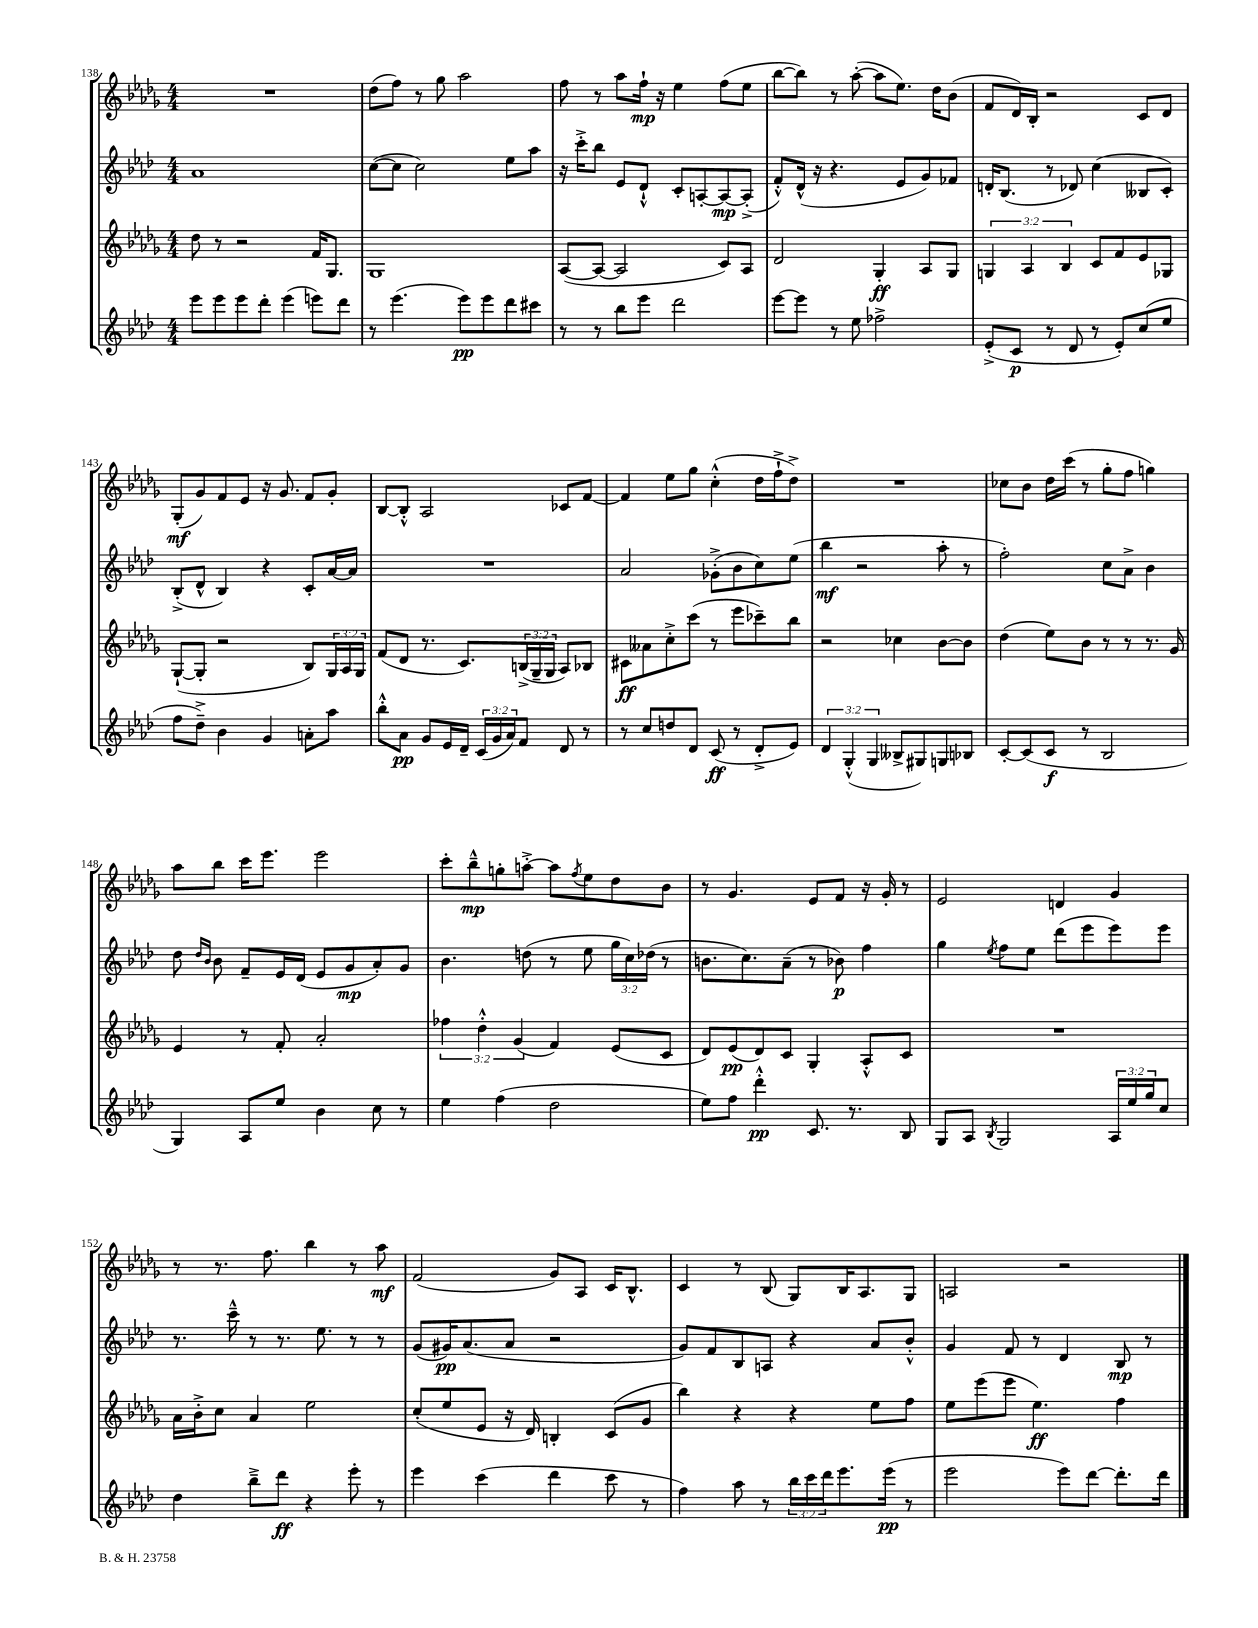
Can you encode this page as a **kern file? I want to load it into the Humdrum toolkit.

**kern	**kern	**kern	**kern
*staff4	*staff3	*staff2	*staff1
*clefG2	*clefG2	*clefG2	*clefG2
*k[b-e-a-d-]	*k[b-e-a-d-g-]	*k[b-e-a-d-]	*k[b-e-a-d-g-]
*M4/4	*M4/4	*M4/4	*M4/4
8eee-	8dd-	1a-	1r
8eee-	8r	.	.
8eee-	2r	.	.
8ddd-'	.	.	.
(4eee-	.	.	.
8eee)	16f	.	.
.	8.G-	.	.
8ddd-	.	.	.
=	=	=	=
8r	1G-	([8cc	(8dd-
(4.eee-	.	8cc]	8ff)
.	.	2cc)	8r
.	.	.	8gg-
8eee-)	.	.	2aa-
8eee-	.	.	.
8ddd-	.	8ee-	.
8ccc#	.	8aa-	.
=	=	=	=
8r	([8A-	16r	8ff
.	.	16ccc'^	.
8r	8A-_	8bb-	8r
8bb-	2A-]	8e-	8aa-
8eee-	.	8d-`^^	16ff`
.	.	.	16r
2ddd-	.	8c'	4ee-
.	.	[8A'	.
.	8c)	8A_	(8ff
.	8A-	(8A'^]	8ee-
=	=	=	=
[8eee-	2d-	8f'^^)	[8bb-
8eee-]	.	(16d-^^	8bb-])
.	.	16r	.
8r	.	4.r	8r
8ee-	.	.	([8aa-'
2ff-^	4G-'	.	8aa-]
.	.	8e-	8.ee-)
.	8A-	8g)	.
.	.	.	16dd-
.	8G-	8f-	(8b-
=	=	=	=
(8e-'^	6G	16d'	8f
.	.	(8.B-	.
8c	.	.	16d-)
.	6A-	.	.
.	.	.	16B-'
8r	.	8r	2r
.	6B-	.	.
8d-	.	8d-)	.
8r	8c	(4cc	.
8e-')	8f	.	.
(8cc	8e-	8B--	8c
8ee-	8G-	8c')	8d-
=	=	=	=
8ff	([8G-`	(8B-'^	(8G-'
8dd-~^)	8G-']	8d-^^	8g-)
4b-	2r	4B-)	8f
.	.	.	8e-
4g	.	4r	16r
.	.	.	8.g-
8a'	8B-)	8c'	8f
8aa-	24G-	[16a-	8g-'
.	24A-	.	.
.	.	16a-]	.
.	24G-	.	.
=	=	=	=
8bb-'^^	(8f	1r	[8B-
8a-	8d-	.	8B-'^^]
8g	8.r	.	2A-
16e-	.	.	.
16d-~	8.c)	.	.
(24c	.	.	.
24g	.	.	.
24a-)	.	.	.
8f	(24B^	.	.
.	24G-~	.	.
.	24G-	.	.
8d-	8A-)	.	8c-
8r	8B-	.	[8f
=	=	=	=
8r	8c#	2a-	4f]
8cc	8a--	.	.
8dd	8cc'^	.	8ee-
8d-	(8ccc	.	8gg-
(8c	8r	(8g-'^	(4cc'^^
8r	8eee-	8b-	.
8d-'^	8ccc-~)	8cc)	16dd-
.	.	.	16ff`^
8e-)	8bb-	(8ee-	8dd-^)
=	=	=	=
6d-	2r	4bb-	1r
(6G'^^	.	.	.
.	.	2r	.
6G	.	.	.
8B--^	4cc-	.	.
8G#)	.	.	.
8G	[8b-	8aa-'	.
8B-	8b-]	8r	.
=	=	=	=
[8c'	(4dd-	2ff')	8cc-
(8c]	.	.	8b-
8c	8ee-)	.	16dd-
.	.	.	(16ccc
8r	8b-	.	8r
2B-	8r	8cc	8gg-'
.	8r	8a-^	8ff
.	8.r	4b-	4gg)
.	16g-	.	.
=	=	=	=
4G)	4e-	8dd-	8aa-
.	.	16qqdd-	.
.	.	16qqb-	.
.	.	8b-	8bb-
8A-	8r	8f~	16ccc
.	.	.	8.eee-
8ee-	8f'	16e-	.
.	.	(16d-	.
4b-	2a-'	8e-	2eee-
.	.	8g	.
8cc	.	8a-')	.
8r	.	8g	.
=	=	=	=
4ee-	6ff-	4.b-	8ccc'
.	.	.	8bb-~^^
.	6dd-'^^	.	.
(4ff	.	.	8gg'
.	(6g-	.	.
.	.	(8dd	[8aa'^
2dd-	4f)	8r	8aa]
.	.	.	8qff
.	.	8ee-	8ee-
.	(8e-	24gg	8dd-
.	.	24cc)	.
.	.	(24dd-	.
.	8c	8r	8b-
=	=	=	=
8ee-)	8d-)	8.b	8r
8ff	(8e-	.	4.g-
.	.	8.cc)	.
4ddd-'^^	8d-)	.	.
.	8c	(8a-~	.
8.c	4G-'	8r	8e-
.	.	8b-)	8f
8.r	.	.	.
.	8A-'^^	4ff	16r
.	.	.	16g-'
8B-	8c	.	8r
=	=	=	=
8G	1r	4gg	2e-
8A-	.	.	.
8qB-	.	8qee-	.
2G	.	8ff	.
.	.	8ee-	.
.	.	(8ddd-	4d
.	.	8eee-	.
24A-	.	8eee-)	4g-
24ee-	.	.	.
24gg	.	.	.
8cc	.	8eee-	.
=	=	=	=
4dd-	16a-	8.r	8r
.	16b-'^	.	.
.	8cc	.	8.r
.	.	16ccc~^^	.
8bb-~^	4a-	8r	.
.	.	.	8.ff
8ddd-	.	8.r	.
4r	2ee-	.	4bb-
.	.	8.ee-	.
8eee-'	.	8r	8r
8r	.	8r	8aa-
=	=	=	=
4eee-	(8cc'	(8g	(2f
.	8ee-	16g#)	.
.	.	(8.a-	.
(4ccc	8e-	.	.
.	16r	8a-	.
.	16d-)	.	.
4ddd-	4B'	2r	8g-)
.	.	.	8A-
8ccc	(8c	.	16c
.	.	.	8.B-^^
8r	8g-	.	.
=	=	=	=
4ff)	4bb-)	8g)	4c
.	.	8f	.
8aa-	4r	8B-	8r
8r	.	8A	(8B-
24bb-	4r	4r	8G-)
24ccc	.	.	.
24ddd-	.	.	.
8.eee-	.	.	16B-
.	.	.	8.A-
.	8ee-	8a-	.
(16eee-	.	.	.
8r	8ff	8b-'^^	8G-
=	=	=	=
2eee-	8ee-	4g	2A
.	(8eee-	.	.
.	8eee-	8f	.
.	4.ee-)	8r	.
8eee-)	.	4d-	2r
[8ddd-	.	.	.
8.ddd-']	4ff	8B-	.
.	.	8r	.
16ddd-	.	.	.
==	==	==	==
*-	*-	*-	*-
